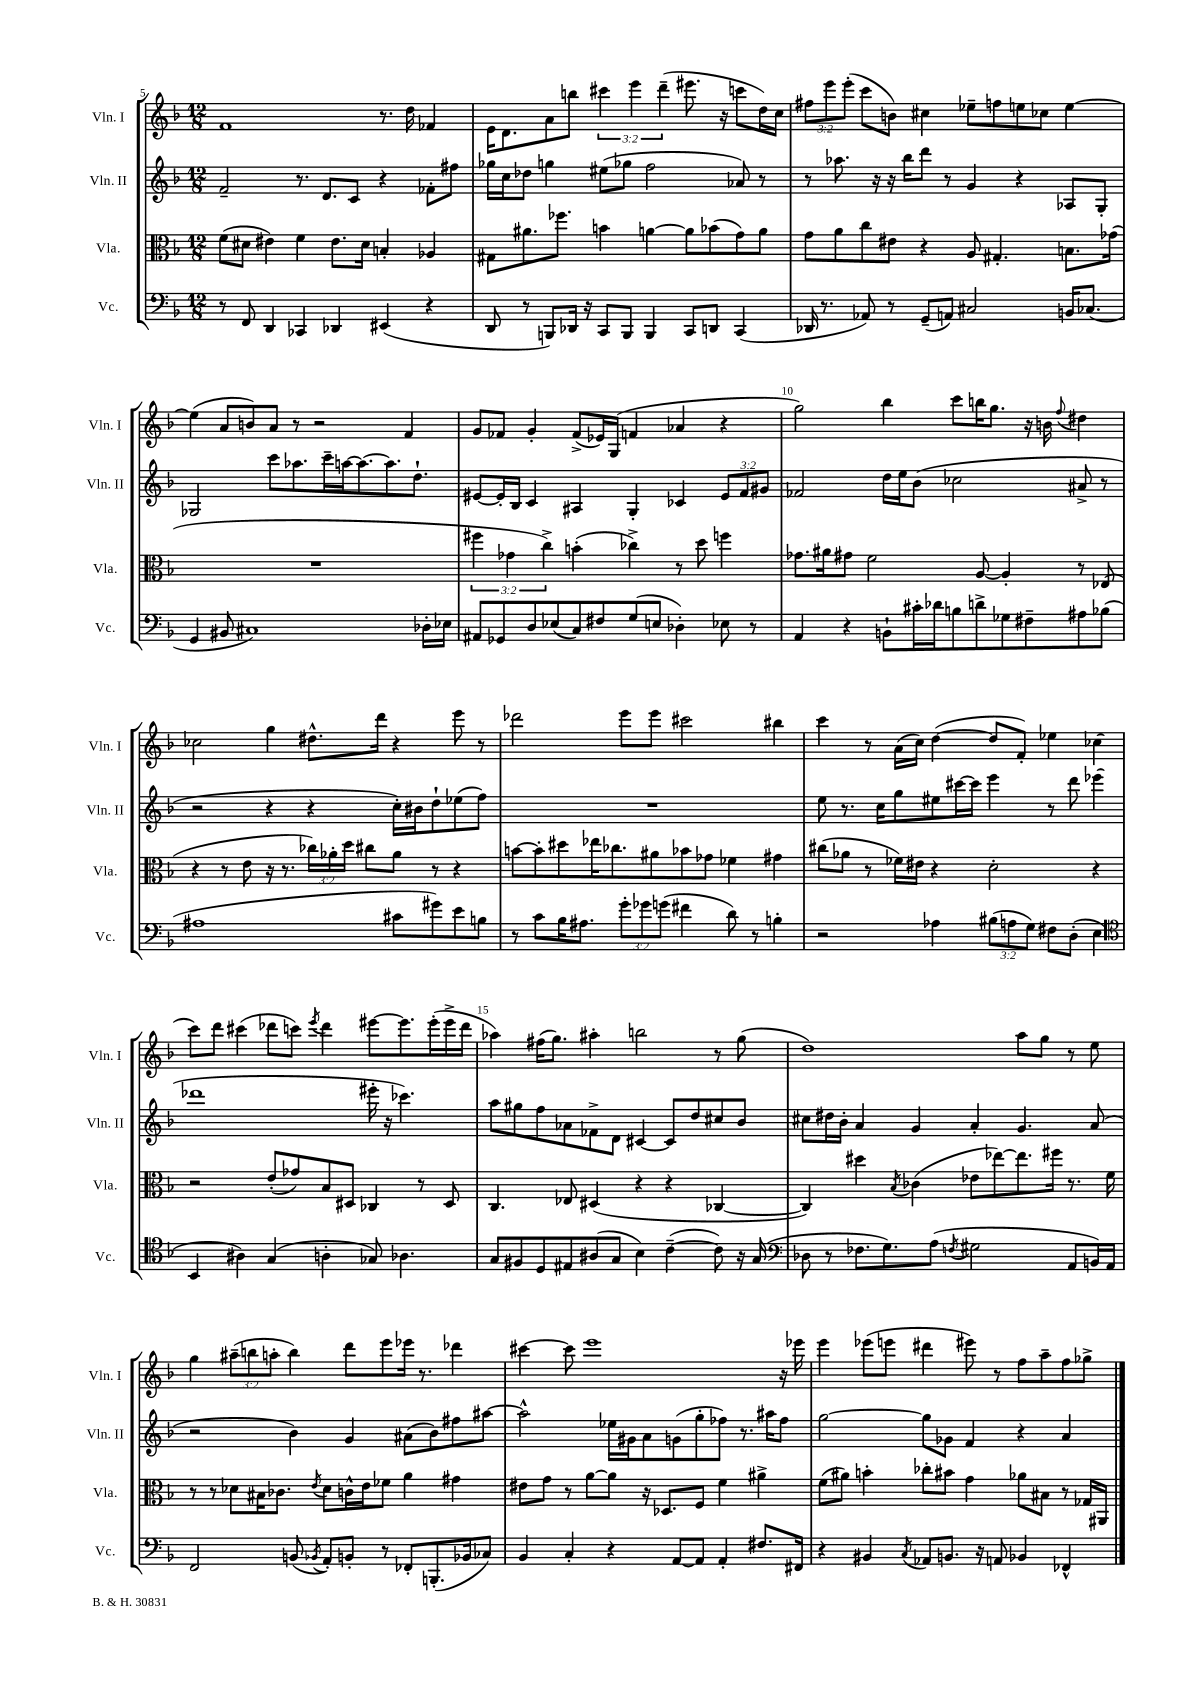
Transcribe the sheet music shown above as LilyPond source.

<<
\new StaffGroup <<
\new Staff = "s0" \with { instrumentName = "Vln. I" shortInstrumentName = "Vln. I" } {
    \clef treble \key f \major \numericTimeSignature \time 12/8 \override Staff.TupletNumber.text = #tuplet-number::calc-fraction-text
    \autoBeamOff f'1 r8. d''16 fes'4 |
    e'16[ d'8. a'8 b''8] \tuplet 3/2 { cis'''4 e'''4 d'''4--( } eis'''8. r16 c'''8[ d''16) c''16] |
    \tuplet 3/2 { fis''8[ e'''8 e'''8]-.( } c'''8[ b'8]) cis''4 ees''8[-- f''8 e''8 ces''8] e''4~ |
    e''4( a'8[ b'8) a'8] r8 r2 f'4 |
    g'8[ fes'8] g'4-. fes'8[->( ees'16) g16]( f'4 aes'4 r4 |
    g''2) bes''4 c'''8[ b''16 g''8.] r16 b'16 \appoggiatura { f''8 } dis''4 |
    ces''2 g''4 dis''8.[-^ d'''16] r4 e'''8 r8 |
    des'''2 e'''8[ e'''8] cis'''2 bis''4 |
    c'''4 r8 a'16[( c''16]) d''4~( d''8[ f'8]-.) ees''4 ces''4( |
    c'''8[) d'''8] cis'''4( des'''8[ c'''8]) \acciaccatura { e'''8 } des'''4 eis'''8[~ eis'''8. eis'''16-.( eis'''16-> des'''16] |
    aes''4) fis''16[( g''8.]) ais''4-. b''2 r8 g''8( |
    d''1) a''8[ g''8] r8 e''8 |
    g''4 \tuplet 3/2 { ais''8[--( b''8 a''8]-. } b''4) d'''8[ e'''8 ees'''16] r8. des'''4 |
    cis'''4~ cis'''8 e'''1 r16 ees'''16 |
    e'''4 ees'''8[( e'''8] dis'''4 eis'''8) r8 f''8[ a''8-- f''8 ges''8]-> \bar "|." |
}
\new Staff = "s1" \with { instrumentName = "Vln. II" shortInstrumentName = "Vln. II" } {
    \clef treble \key f \major \numericTimeSignature \time 12/8 \override Staff.TupletNumber.text = #tuplet-number::calc-fraction-text
    \autoBeamOff f'2-- r8. d'8.[ c'8] r4 fes'8[-. fis''8] |
    ges''16[ c''16 des''8] g''4 eis''8[( ges''8] f''2 aes'8) r8 |
    r8 aes''8. r16 r16 bes''16[ d'''8] r8 g'4 r4 aes8[ g8]-. |
    ges2 c'''8[ aes''8. c'''16-- a''16~ a''8.~ a''8. d''8.]-! |
    eis'8[~ eis'16-. bes16] c'4 ais4 g4-. ces'4 \tuplet 3/2 { eis'8[ f'8 gis'8] } |
    fes'2 d''16[ e''16 bes'8]( ces''2 ais'8-> r8 |
    r2 r4 r4 c''16[-.) bis'16 d''8-! ees''8( f''8]) |
    R1. |
    e''8 r8. c''16[ g''8 eis''8 cis'''16~ cis'''16] e'''4 r8 d'''8 ees'''4( |
    des'''1 eis'''16-. r16 ces'''4.) |
    a''8[ gis''8 f''8 aes'8 fes'8-> d'8] cis'4~ cis'8[ d''8 cis''8 bes'8] |
    cis''8[ dis''16 bes'16]-. a'4 g'4 a'4-. g'4. a'8( |
    r2 bes'4) g'4 ais'8[( bes'8) fis''8 ais''8]~ |
    ais''2-^ ees''16[ gis'16 a'8 g'8( g''8-. fes''8]) r8. ais''16[ fes''8] |
    g''2~ g''8[ ges'8] f'4 r4 a'4 \bar "|." |
}
\new Staff = "s2" \with { instrumentName = "Vla." shortInstrumentName = "Vla." } {
    \clef alto \key f \major \numericTimeSignature \time 12/8 \override Staff.TupletNumber.text = #tuplet-number::calc-fraction-text
    \autoBeamOff f'8[( dis'8] eis'4) f'4 eis'8.[ dis'16] b4-. aes4 |
    gis8[ ais'8. fes''8.] b'4 a'4~ a'8[ bes'8( g'8) a'8] |
    g'8[ a'8 c''8 eis'8] r4 a8 gis4.-. b8.[ ges'16]( |
    R1. |
    \tuplet 3/2 { fis''4 ges'4 c''4->) } b'4-.( ces''4->) r8 d''8 f''4 |
    ges'8.[ ais'16 gis'8] f'2 a8~ a4-. r8 ees8( |
    r4 r8 e'8 r16 r8. \tuplet 3/2 { ces''16[) aes'16-. d''16] } cis''8[ aes'8] r8 r4 |
    b'8[~ b'8-. dis''8 ees''16 ces''8. ais'8 bes'8 ges'8] fes'4 gis'4 |
    cis''8[( aes'8] r8 fes'16[) eis'16] r4 d'2-. r4 |
    r2 e'8[-.( ges'8) bes8 dis8] ces4 r8 dis8 |
    c4. ees8 dis4( r4 r4 ces4~ |
    ces4) dis''4 \acciaccatura { bes8 } ces'4( ees'8[ ees''8~) ees''8. fis''16] r8. f'16 |
    r8 r8 des'8[ bis16 ces'8.] \acciaccatura { e'8 } des'8[ c'16-^ e'16 fes'8] a'4 gis'4 |
    eis'8[ g'8] r8 a'8[~ a'8] r16 des8.[ f8] f'4 ais'4-> |
    f'8[( ais'8]) b'4-. ces''8[-. bis'8] g'4 aes'8[ bis8] r8 ges16[ ais,16] \bar "|." |
}
\new Staff = "s3" \with { instrumentName = "Vc." shortInstrumentName = "Vc." } {
    \clef bass \key f \major \numericTimeSignature \time 12/8 \override Staff.TupletNumber.text = #tuplet-number::calc-fraction-text
    \autoBeamOff r8 f,8 d,4 ces,4 des,4 eis,4( r4 |
    d,8 r8 b,,8[) des,16] r16 c,8[ b,,8] b,,4 c,8[ d,8] c,4( |
    des,16 r8. aes,8) r8 g,8[--( a,8]) cis2 b,16[ ces8.]( |
    g,4 bis,8 cis1) des16[-. ees16] |
    ais,8[ ges,8 d8 ees8( c8) fis8 g8( e8] des4-.) ees8 r8 |
    a,4 r4 b,8[-! cis'16-. des'16 b8 d'8-> ges8 fis8-- ais8 bes8]( |
    ais1 cis'8[ gis'8) e'8 b8] |
    r8 c'8[ bes16 ais8.] \tuplet 3/2 { g'8[-. ges'8 g'8]( } fis'4 d'8) r8 b4-. |
    r2 aes4 \tuplet 3/2 { bis8[( a8 g8]) } fis8[ d8]-.( e4 |
    \clef tenor bes,4 ais4) g4( a4-. ges8) aes4. |
    g8[ fis8 d8 eis8 ais8( g8] bes4) c'4~--( c'8) r16 g16( |
    \clef bass des8 r8 fes8.[ g8.) a8]( \acciaccatura { f8 } gis2 a,8[ b,16) a,16] |
    f,2 b,8( \acciaccatura { bes,8 } a,8[-.) b,8]-. r8 fes,8[-. b,,8.-.( bes,16 ces8]) |
    bes,4 c4-. r4 a,8[~ a,8] a,4-. fis8.[ fis,16] |
    r4 bis,4 \acciaccatura { c8 } aes,8[ b,8.] r16 a,8 bes,4 fes,4-^ \bar "|." |
}
>>
>>
\layout { \context { \Score currentBarNumber = #5 \override BarNumber.break-visibility = ##(#f #t #t) barNumberVisibility = #(every-nth-bar-number-visible 5) } }
